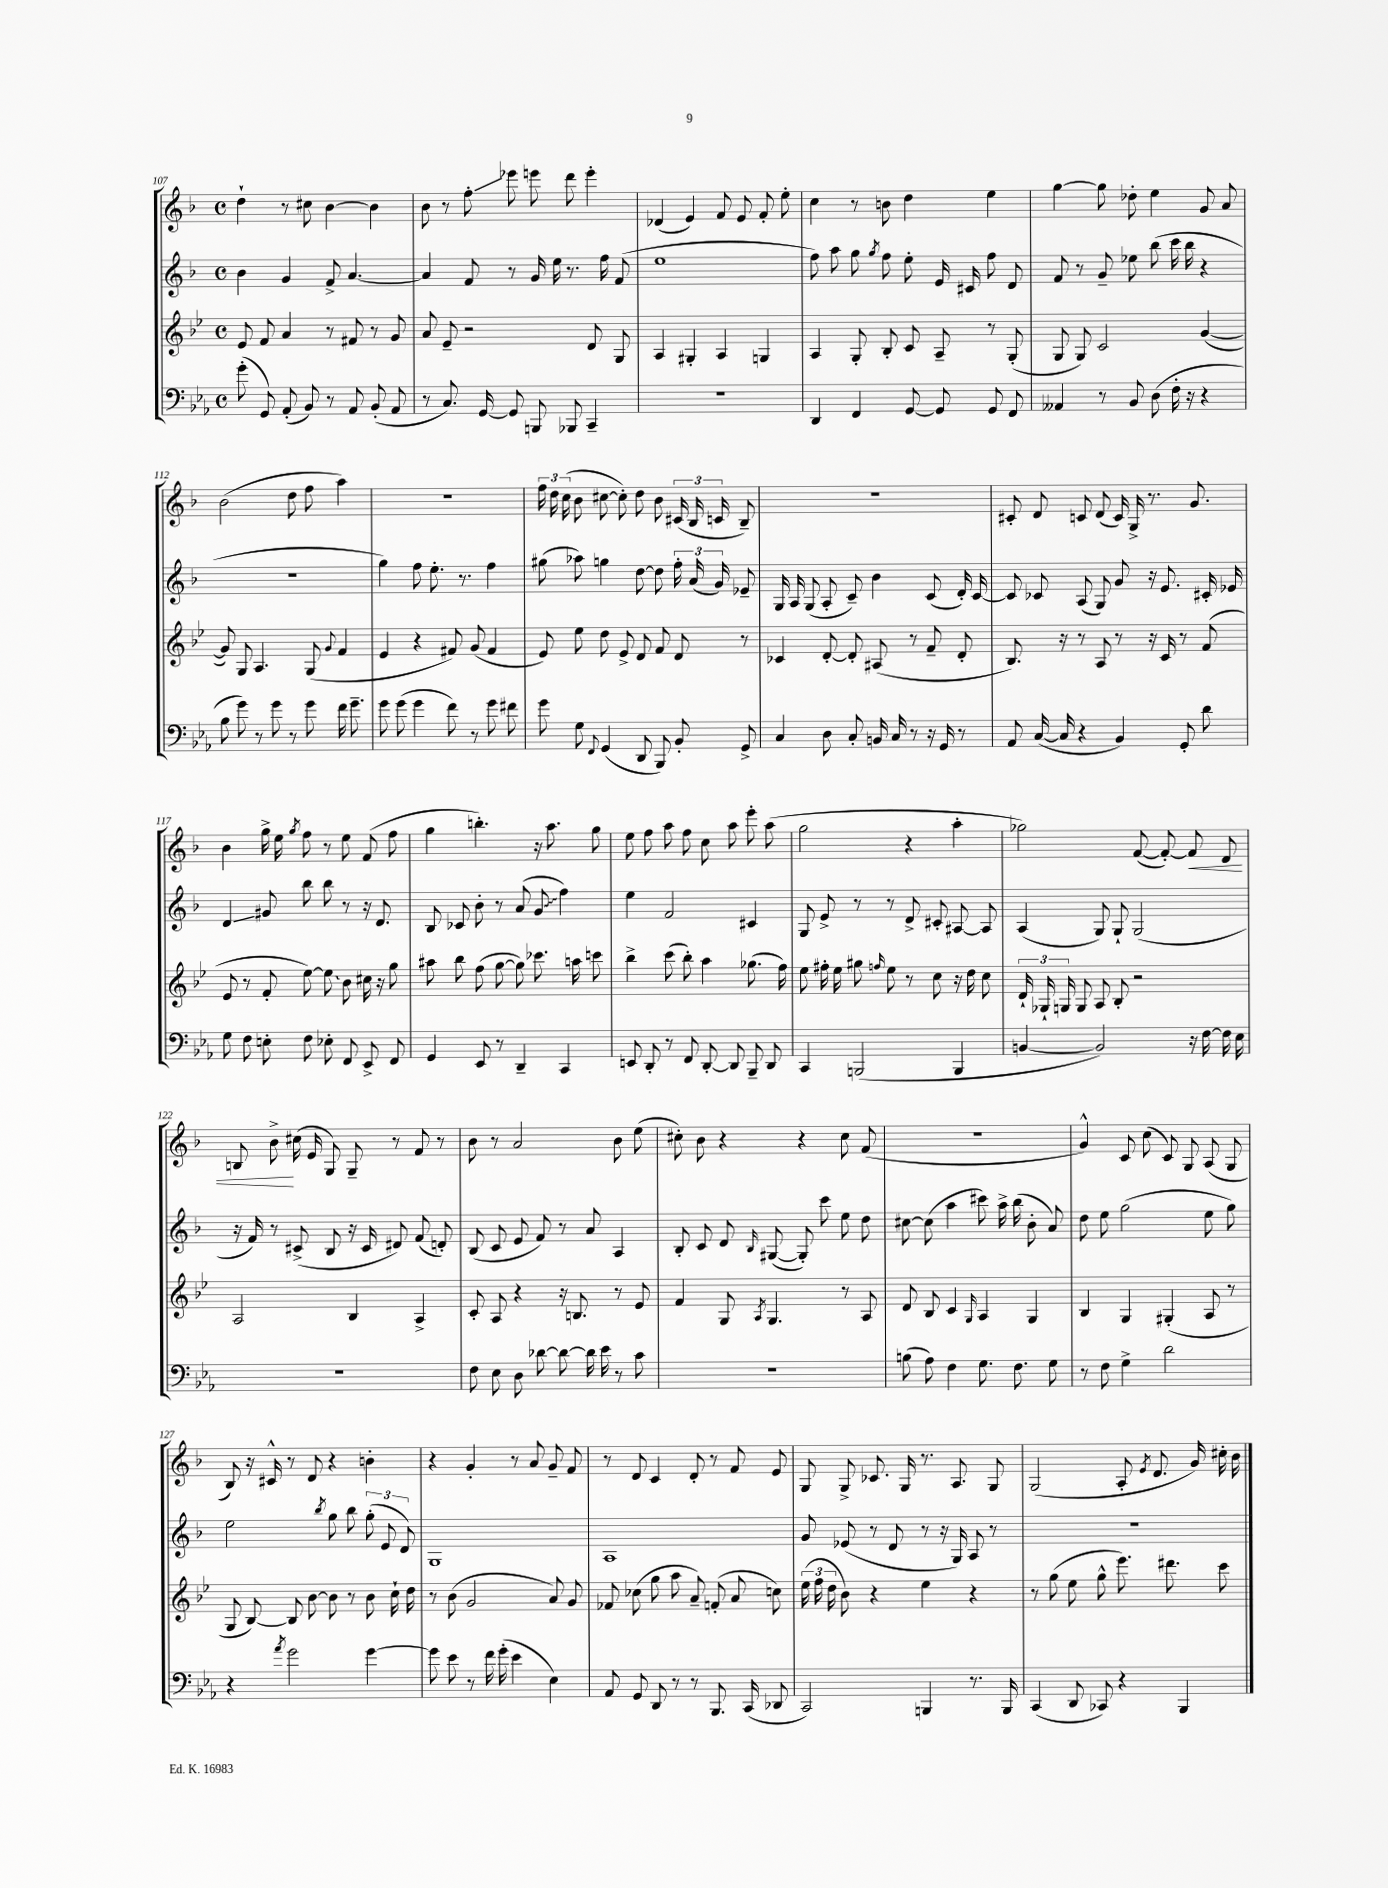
<<
\new StaffGroup <<
\new Staff = "s0" {
    \clef treble \key f \major \defaultTimeSignature \time 4/4
    \autoBeamOff d''4-! r8 cis''8 bes'4~ bes'4 |
    bes'8 r8 f''8-.\glissando ees'''8 e'''8 d'''8 e'''4-. |
    des'4( e'4) f'8 e'8 f'8-. e''8-. |
    c''4 r8 b'8 d''4 e''4 |
    g''4~ g''8 des''8-. e''4 g'8 a'8 |
    bes'2( d''8 f''8 a''4) |
    r1 |
    \tuplet 3/2 { f''16 d''16 c''16( } bes'8 cis''8~ cis''8-.) d''8 bes'8 \tuplet 3/2 { cis'16( bes16 c'16 } bes8--) |
    r1 |
    cis'8-. d'8 c'8 d'8( c'16) g16-> r8. g'8. |
    bes'4 g''16-> e''16 \acciaccatura { g''8 } f''8 r8 e''8 f'8( f''8 |
    g''4 b''4.-.) r16 a''8. g''8 |
    e''8 f''8 a''8 f''8 c''8 a''8 e'''8-. a''8( |
    g''2 r4 a''4-. |
    ges''2) f'8~( f'8~-.) f'8\< d'8 |
    b8 bes'8->\! cis''16( e'16 g8) g8-- r8 f'8 r8 |
    bes'8 r8 a'2 bes'8 e''8( |
    cis''8-.) bes'8 r4 r4 cis''8 f'8( |
    R1 |
    g'4-^) c'8 c''8( c'8) g8 a8( g8 |
    bes8) r16 cis'16-^ r8 d'8 r4 b'4-. |
    r4 g'4-. r8 a'8 g'8-- f'8 |
    r8 d'8 c'4 d'8-. r8 f'8 e'8 |
    g8 g8-> ces'8. g16 r8. a8. g8 |
    g2( a8-. \acciaccatura { e'8 } d'8. g'16) cis''16-. bes'16 \bar "|." |
}
\new Staff = "s1" {
    \clef treble \key f \major \defaultTimeSignature \time 4/4
    \autoBeamOff bes'4 g'4 f'8-> a'4.~ |
    a'4 f'8 r8 g'16 e''16 r8. f''16 f'8( |
    e''1 |
    f''8) a''8 g''8 \acciaccatura { g''8 } f''8 e''8-. e'16 cis'16 f''8 d'8 |
    f'8 r8 g'8-- ees''8 bes''8( c'''16 bes''16 r4 |
    R1 |
    g''4) f''8 e''8.-. r8. f''4 |
    gis''8( aes''8) g''4 d''8~ d''8 \tuplet 3/2 { f''16-. a'16( g'16) } ees'8-- |
    g16 a16 g8( a8-. c'8--) bes'4 c'8( d'16-.) c'16~ |
    c'8 ces'8 a8( g8) g'8 r16 e'8. cis'16-. ees'16 |
    d'4\glissando gis'8 bes''8 bes''8 r8 r16 d'8. |
    bes8 ces'8 bes'8-. r8 a'8( \once \override Glissando.style = #'zigzag g'8\glissando f''4) |
    e''4 f'2 cis'4 |
    g8 e'8-> r8 r8 d'8-> cis'8-. ais8~ ais8 |
    a4( g8) g8-! g2( |
    r16 f'16) r8 cis'8->( bes8 r16 cis'16 dis'8) f'8( d'8-.) |
    bes8( c'8 e'8 f'8) r8 a'8 a4 |
    bes8-. c'8 d'8 \grace { bes16 } gis8~( gis8-.) c'''8 e''8 d''8 |
    cis''8~ cis''8( a''4 cis'''8) a''16-> bes''16( bes'8-. a'8) |
    d''8 e''8 g''2( e''8 g''8) |
    e''2 \acciaccatura { bes''8 } g''8 bes''8 \tuplet 3/2 { g''8-.( e'8 d'8) } |
    g1 |
    a1 |
    g'8 ees'8( r8 d'8 r8 r16 g16) a8 r8 |
    R1 \bar "|." |
}
\new Staff = "s2" {
    \clef treble \key bes \major \defaultTimeSignature \time 4/4
    \autoBeamOff ees'8 f'8 a'4 r8 fis'8 r8 g'8 |
    a'8 ees'8-- r2 d'8 g8 |
    a4 gis4-. a4 g4 |
    a4 g8-. bes8-. c'8 a8-- r8 g8-.( |
    g8 g8) c'2 g'4~( |
    g'8) g8 a4. g8( \appoggiatura { g'8 } f'4 |
    ees'4 r4 fis'8) g'8( fis'4 |
    ees'8) ees''8 d''8 ees'8-> d'8 f'8 d'8 r8 |
    ces'4 d'8~-. d'8-. ais8( r8 f'8-- d'8-. |
    bes8.) r16 r8 a8 r8 r16 c'16 r8 f'8( |
    ees'8 r8 f'8-. ees''8~) \once \override Glissando.style = #'zigzag ees''8\glissando bes'8 cis''16 r16 g''8 |
    ais''8 bes''8 f''8( g''8~ g''8) ces'''8. a''16 c'''8 |
    bes''4-> c'''8( bes''8-.) a''4 ges''8.( f''16) |
    ees''8 fis''16-. ees''16 gis''8 \grace { f''16 } ees''8 r8 c''8 r16 d''16 c''8 |
    \tuplet 3/2 { d'16-! ges16-! g16 } g8 a8 bes8-. r2 |
    a2 bes4 a4-> |
    c'8-. a8 r4 r16 b8. r8 ees'8 |
    f'4 g8 \acciaccatura { a8 } g4. r8 a8 |
    d'8 bes8 c'4 \grace { g16 } a4 g4 |
    bes4 g4 gis4-.( a8 r8 |
    g8 bes8~) bes8 bes'8~ bes'8 r8 bes'8 c''16-! d''16 |
    r8 bes'8( g'2 a'8) g'8 |
    fes'8 ces''8( g''8 a''8 a'8--) f'8-.( a'8 c''8) |
    \tuplet 3/2 { ees''16( f''16 d''16 } bes'8) r4 ees''4 r4 |
    r8 g''8( ees''8 g''8-^ ees'''8.) dis'''8. c'''8 \bar "|." |
}
\new Staff = "s3" {
    \clef bass \key ees \major \defaultTimeSignature \time 4/4
    \autoBeamOff g'8-.( g,8) aes,8-.( bes,8) r8 aes,8 bes,8-.( aes,8 |
    r8 c8.) g,16~ g,8 b,,8 bes,,8 c,4-- |
    r1 |
    d,4 f,4 g,8~ g,8 g,8 f,8 |
    aeses,4 r8 bes,8 d8( f16-. r16 r4 |
    bes8 g'8) r8 g'8 r8 g'8 f'16 g'8.-- |
    g'8 g'8( g'4 f'8) r8 g'8 fis'8 |
    g'8 g8 \appoggiatura { f,8 } g,4( d,8 bes,,8) bes,8-. g,8-> |
    c4 d8 c8-. b,16 c16 r8 r16 g,16 r8 |
    aes,8 c16~( c16 r4 bes,4) g,8-. d'8 |
    g8 f8 e8-. f8 ees8-. f,8 ees,8-> f,8 |
    g,4 ees,8 r8 d,4-- c,4 |
    e,8 d,8-. r8 f,8 d,8~-. d,8 bes,,8-- d,8 |
    c,4 b,,2( b,,4 |
    b,4~ b,2) r16 f16~ f16 ees16 |
    R1 |
    f8 ees8 d8 des'8~ des'8~ des'16 ees'16 r8 c'8 |
    r1 |
    b8( aes8) f4 g8. f8. g8 |
    r8 f8 g4-> d'2 |
    r4 \acciaccatura { aes'8 } g'2 g'4~ |
    g'8 ees'8 r8 f'16 g'16-.( ees'4 ees4) |
    aes,8 g,8 d,8 r8 r8 bes,,8. c,16( des,8 |
    c,2) b,,4 r8. b,,16 |
    c,4( d,8 ces,8) r4 bes,,4 \bar "|." |
}
>>
>>
\layout { \context { \Score currentBarNumber = #107 } }
